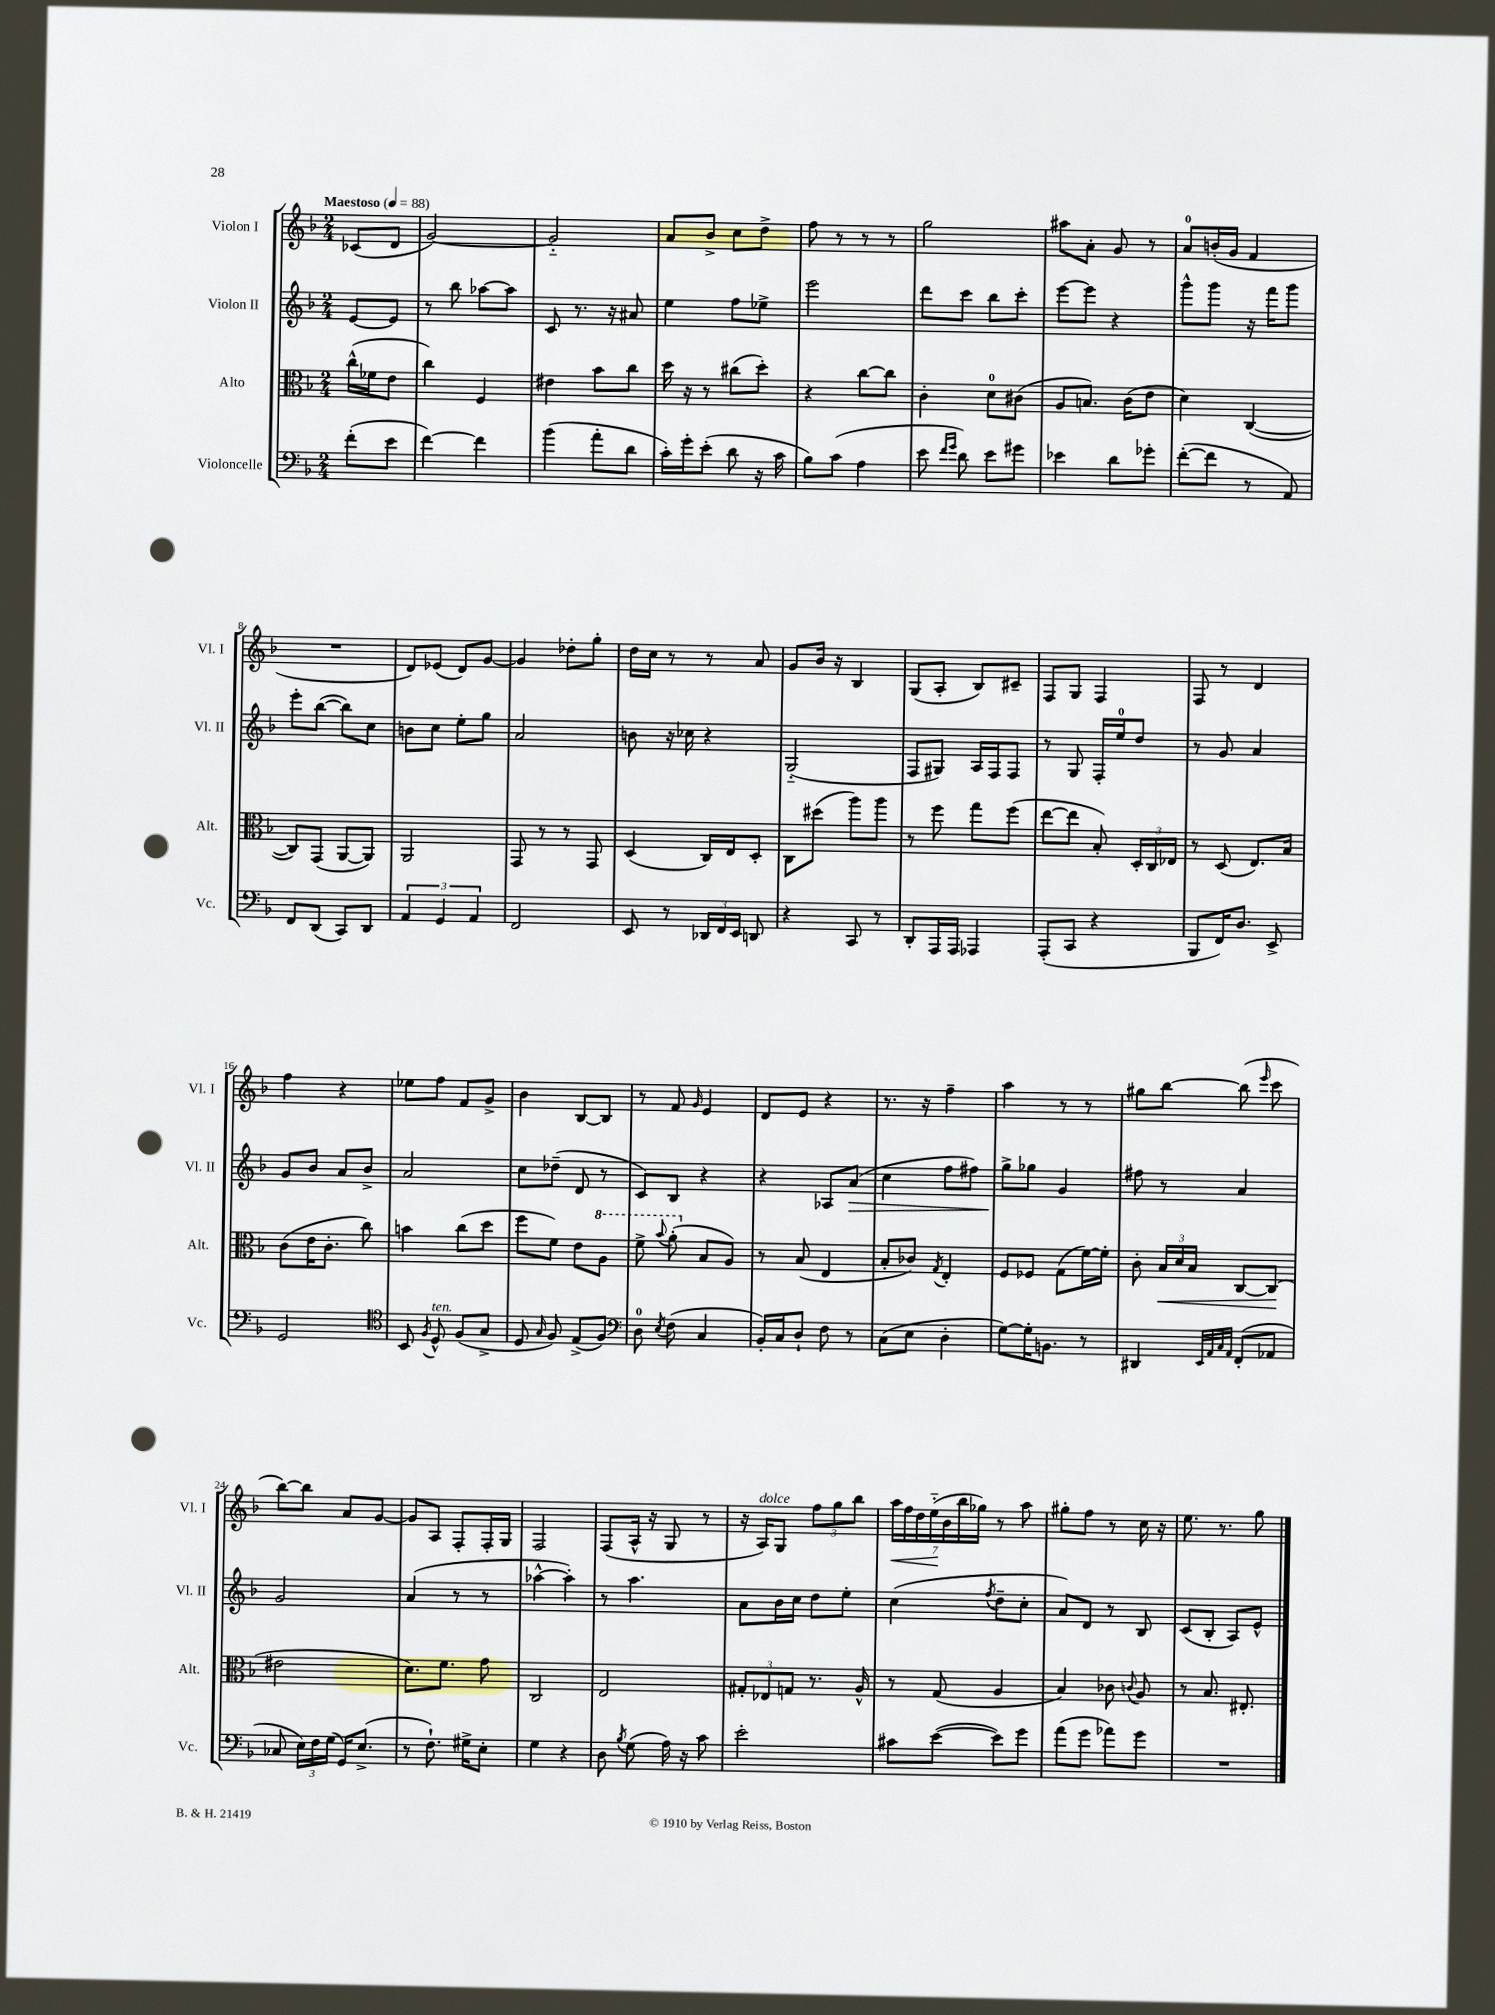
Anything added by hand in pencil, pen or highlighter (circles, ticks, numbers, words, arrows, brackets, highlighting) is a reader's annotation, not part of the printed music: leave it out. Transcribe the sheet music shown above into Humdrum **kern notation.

**kern	**kern	**kern	**kern
*staff4	*staff3	*staff2	*staff1
*clefF4	*clefC3	*clefG2	*clefG2
*k[b-]	*k[b-]	*k[b-]	*k[b-]
*M2/4	*M2/4	*M2/4	*M2/4
*MM88	*MM88	*MM88	*MM88
(8f'	(16cc^^	[8e	(8c-
.	16f-	.	.
8e	8e	8e]	8d
=	=	=	=
[4f)	4cc)	8r	[2g)
.	.	8bb-	.
4f]	4F	[8aa-	.
.	.	8aa-]	.
=	=	=	=
(4b-	4e#	8c	2g'~]
.	.	8.r	.
8a'	8b-	.	.
.	.	16r	.
8d	8cc	8a#	.
=	=	=	=
16c')	16dd	4ee	8a
16g'	16r	.	.
(8e'	8r	.	8b-^
8d	(8cc#	8ff	8cc
16r	8dd')	8ee-^	8dd^
16c	.	.	.
=	=	=	=
8B-)	4r	2eee	8ff
(8c	.	.	8r
4A	[8cc	.	8r
.	8cc]	.	8r
=	=	=	=
8e	4c'	8ddd	2gg
16qqf	.	.	.
16qqg	.	.	.
8d)	.	8ccc	.
8e	8d	8bb-	.
8g#	(8c#	8ccc'	.
=	=	=	=
4e-	8A	[8eee	8aa#
.	8.B)	8eee]	8a'
8d	.	4r	8g
.	(16c	.	.
8g-'	8e	.	8r
=	=	=	=
([8f'	4d)	8ggg^^	8a
8f]	.	8ggg	(16b'
.	.	.	16g
8r	([4C	16r	4f
.	.	16fff	.
8AA)	.	8ggg	.
=	=	=	=
8FF	8C])	8eee'	2r
(8DD	(8GG	([8bb-	.
8CC)	[8AA	8bb-])	.
8DD	8AA])	8cc	.
=	=	=	=
6AA	2AA	8b	8d)
.	.	8cc	(8e-
6GG	.	.	.
.	.	8ee'	8d)
6AA	.	.	.
.	.	8gg	[8g
=	=	=	=
2FF	8GG	2a	4g]
.	8r	.	.
.	8r	.	8dd-'
.	8GG	.	8gg'
=	=	=	=
8EE	(4D	8b	16dd
.	.	.	16cc
8r	.	16r	8r
.	.	16cc-	.
24DD-	16C)	4r	8r
24FF	.	.	.
.	16E	.	.
24EE	.	.	.
8DD	8D'	.	8a
=	=	=	=
4r	8C	(2G'~	8g
.	(8dd#	.	16b-
.	.	.	16r
8CC	8aa)	.	4B-
8r	8aa	.	.
=	=	=	=
8DD'	8r	8F	(8G
16AAA	8ff	8G#)	8A'
16AAA	.	.	.
4AAA-	8gg	16A	8B-)
.	.	16F	.
.	(8ff	8F	8c#~
=	=	=	=
(8AAA'	[8ee	8r	8F
8CC	8ee]	8G	8G
4r	8B-')	16F'	4F
.	.	16ee	.
.	24D'	8dd	.
.	24C	.	.
.	24E-	.	.
=	=	=	=
8BBB-	8r	8r	8F
16FF)	(8D	8g	8r
8.D	.	.	.
.	8.E)	4a	4d
8EE^	.	.	.
.	16B-	.	.
=	=	=	=
2GG	(8c	8g	4ff
.	16e	8b-	.
.	8.c'	.	.
.	.	8a	4r
.	8cc)	8b-^	.
=	=	=	=
*clefC4	*	*	*
8BB-	4b	2a	8ee-
8qF	.	.	.
8D^^	.	.	8ff
(8F	(8cc	.	8f
8G^	8dd	.	8g^
=	=	=	=
8D	8ff	8cc	4b-
16qqG	.	.	.
8F)	8f)	(8dd-~	.
(8E^	8e	8d	[8B-
8F)	8a	8r	8B-]
=	=	=	=
*clefF4	*	*	*
8D	8ff^	8c)	8r
8qE	8qqbb-	.	.
(8F	(8aa'	8B-	8f
.	.	.	16qqg
4C	8B-	4r	4e
.	8A)	.	.
=	=	=	=
16BB-')	8r	4r	8d
16C	.	.	.
8D`	(8B-	.	8e
8F	4E	8A-	4r
8r	.	(8a	.
=	=	=	=
(8C	8B-'	4cc	8.r
8E	8c-)	.	.
.	.	.	16r
.	8qG	.	.
4D'	4E'	8ff	4ff~
.	.	8ff#)	.
=	=	=	=
[8G)	8F	8gg^	4aa
16G']	8F-	8gg-	.
8.BB	.	.	.
.	(8G	4g	8r
8r	[16f)	.	8r
.	16f']	.	.
=	=	=	=
4DD#	8c'	8ff#	8gg#
.	24B-	8r	[8bb-
.	24d	.	.
.	24B-	.	.
32qqEE	.	.	.
32qqAA	.	.	.
32qqC	.	.	.
32qqAA	.	.	.
(8FF'	[8C	4a	(8bb-]
.	.	.	16qqeee
8AA-	(8C]	.	8ccc
=	=	=	=
8C-	2e#	2g	[8bb-)
24E)	.	.	8bb-]
24F	.	.	.
(24G	.	.	.
16GG)	.	.	8a
(8.E^	.	.	.
.	.	.	[8g
=	=	=	=
8r	8.d)	(4a	8g]
8.F`)	.	.	8A
.	8.f	.	.
.	.	8r	8F'
16G#^	.	.	.
8E'	8g	8r	16F'
.	.	.	16G
=	=	=	=
4G	2C	[4aa-^^	2F
4r	.	4aa-'])	.
=	=	=	=
8D	2E	8r	(8F
8qB-	.	.	.
(8G	.	4.aa	16A^^
.	.	.	16r
16A)	.	.	8G
16r	.	.	.
8c	.	.	8r
=	=	=	=
2e'	12G#'	8a	16r
.	.	.	16A)
.	12E-	.	.
.	.	16b-	8G
.	12G	.	.
.	.	16cc	.
.	8.r	8dd	12ff
.	.	.	12gg
.	.	8ee'	.
.	.	.	12bb-
.	16A^^	.	.
=	=	=	=
8c#	8r	(4cc	28aa
.	.	.	28ff
.	.	.	28dd
.	.	.	(28ee'~
([8e	(8G	.	.
.	.	.	28b-
.	.	.	28bb-
.	.	.	28gg-)
.	.	8qff	.
8e])	4A	8dd~	8r
8g	.	8cc'	8aa
=	=	=	=
(8a	4B-)	8a)	8gg#'
8g	.	8d	8ff
8a-)	8c-	8r	8r
.	8qqc	.	.
8g	8A	8B-	16cc
.	.	.	16r
=	=	=	=
2r	8r	(8c	8.ee
.	8.B-	8B-'	.
.	.	.	8.r
.	.	8A)	.
.	8.E#'	.	.
.	.	8e^^	8gg
==	==	==	==
*-	*-	*-	*-
